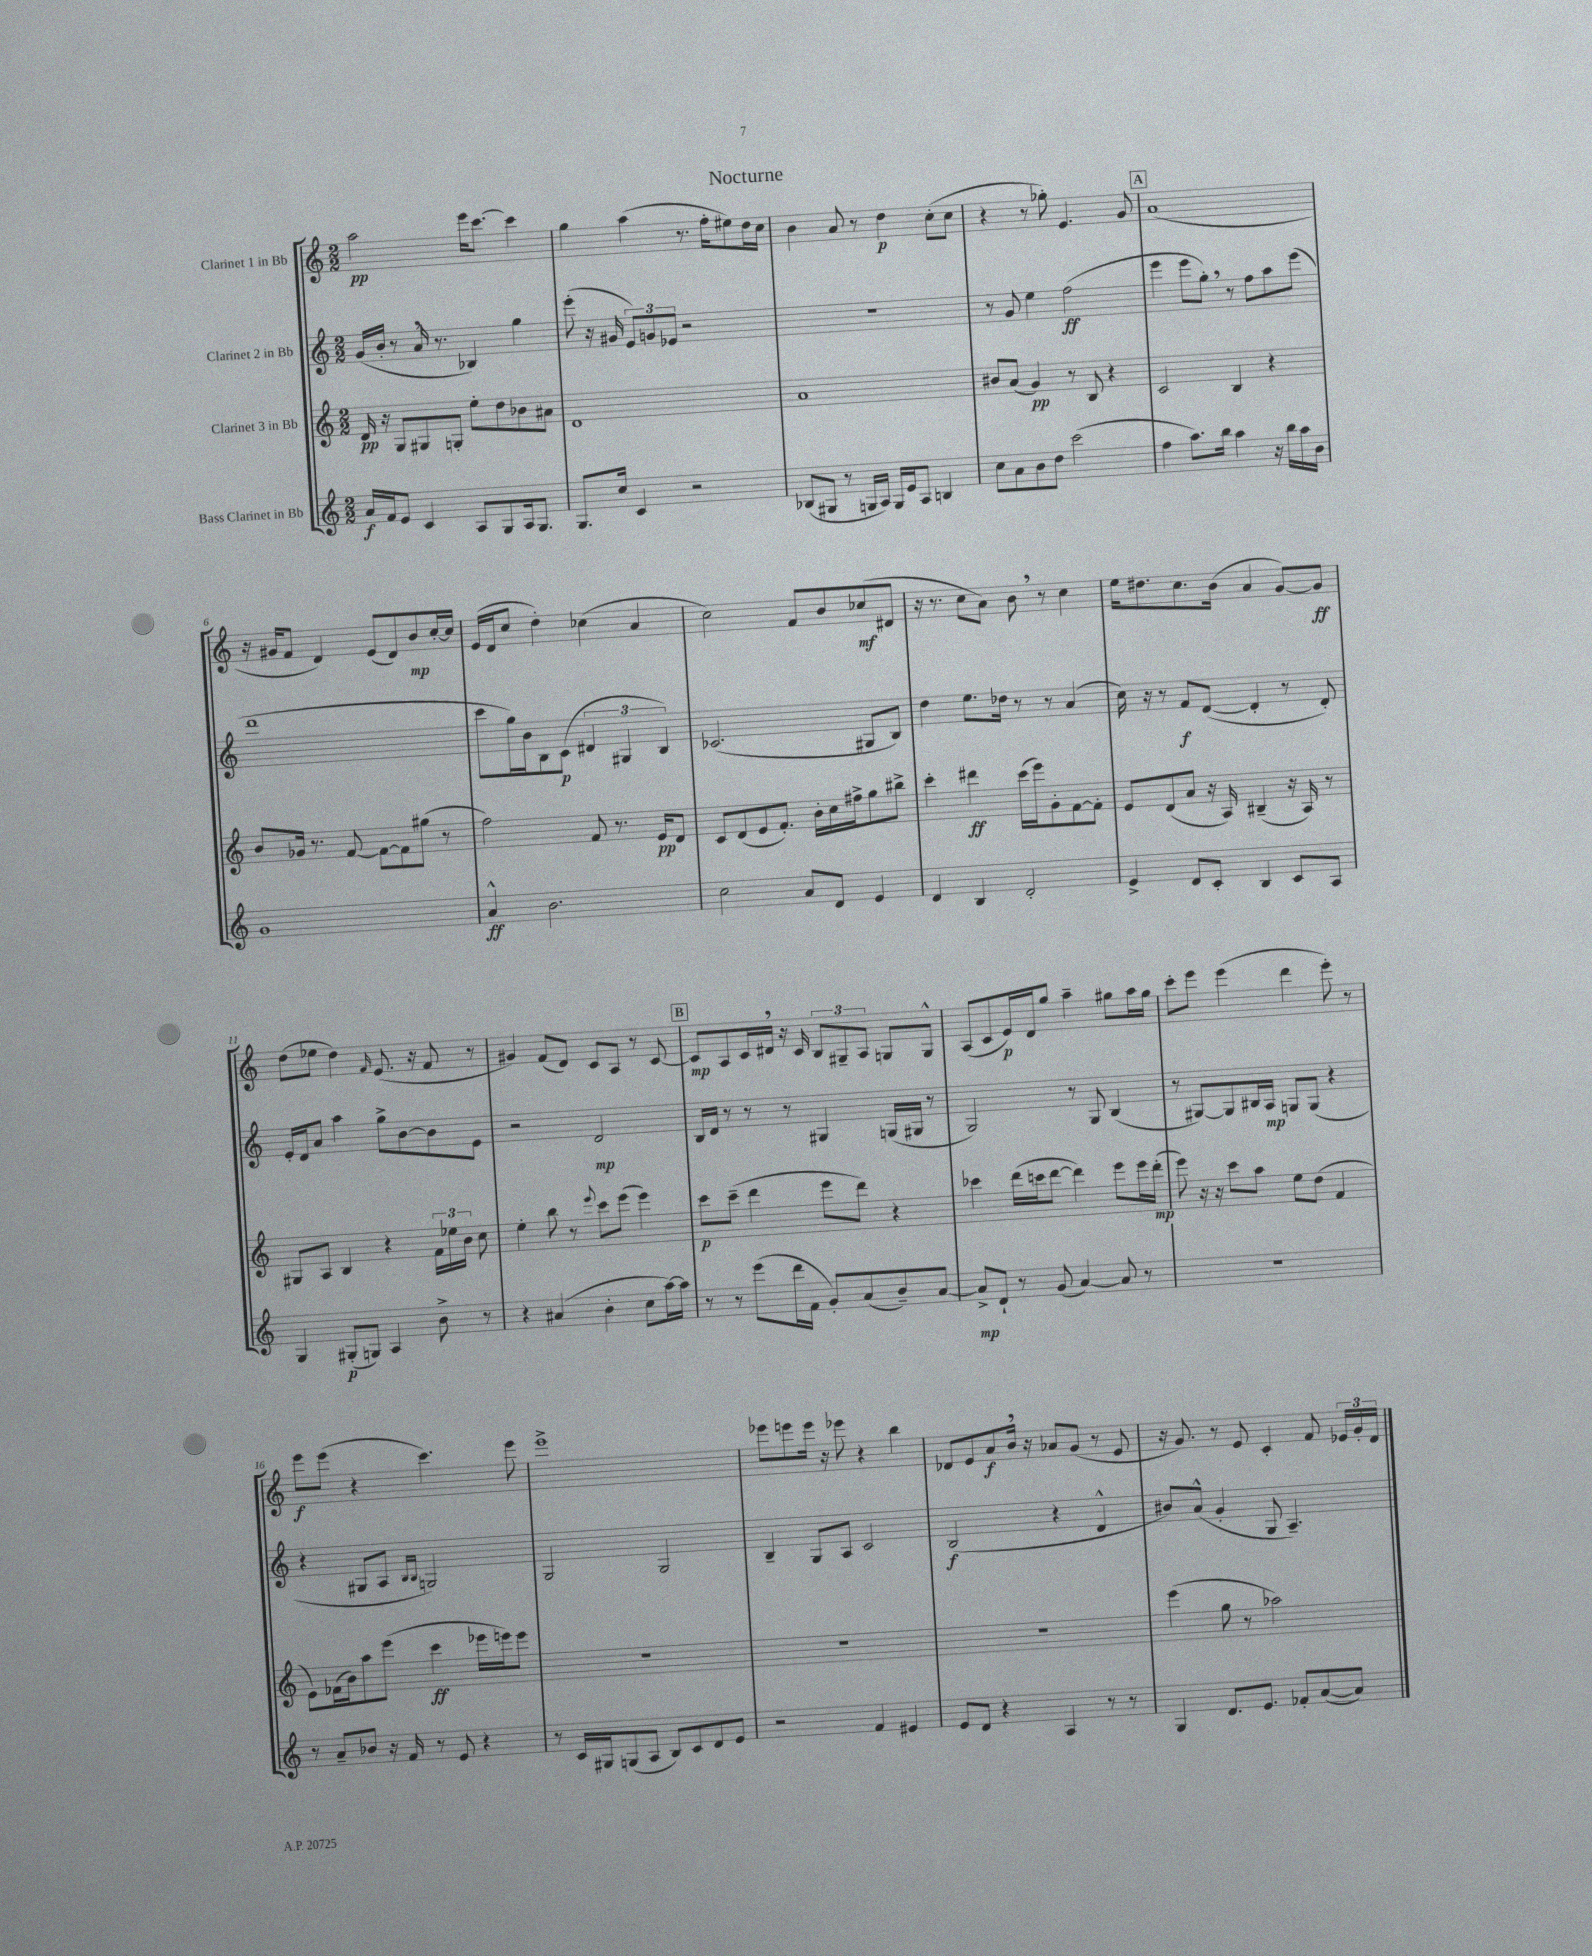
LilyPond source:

\header { title = "Nocturne" }
<<
\new StaffGroup <<
\new Staff = "s0" \with { instrumentName = "Clarinet 1 in Bb" } {
    \clef treble \key c \major \numericTimeSignature \time 2/2
    \autoBeamOff a''2\pp e'''16[ c'''8.]~ c'''4 |
    g''4 a''4( r8. f''16[-. eis''8) d''16 c''16] |
    b'4 a'8 r8 d''4\p c''8[-.( c''8] |
    r4 r8 ges''8-.) e'4. g'8 |
    \mark \markup { \box "A" } a'1( |
    r16 gis'16[ f'8] d'4) e'8[( d'8) b'8\mp c''16~-. c''16] |
    e'16[( d'16 c''8] d''4-.) ces''4( a'4 |
    c''2) f'8[ b'8 ces''8\mf( dis'8] |
    r16 r8. c''8[ a'8]) b'8 \breathe r8 c''4 |
    e''16[ dis''8. c''8. b'16]( a'4 g'8[~) g'8]\ff |
    d''8[( ees''8] d''4) \grace { f'16 } e'8.( r16 f'8 r8 |
    gis'4) f'8[( d'8]) c'8[ a8] r8 c'8~ |
    \mark \markup { \box "B" } c'8[\mp a8 c'16 dis'16] \breathe r16 c'16 \tuplet 3/2 { b8[ gis8-- a8] } g8[ g8]-^ |
    a8[( c'8 e'16\p) d'16 g''8] a''4-- gis''8[ a''16 gis''16] |
    c'''8[-. e'''8] e'''4( d'''4 e'''8-.) r8 |
    e'''8[\f e'''8]( r4 c'''4.) e'''8 |
    e'''1-> |
    ees'''8[ e'''8 e'''16] r16 ees'''8 r4 b''4 |
    des'8[ e'8 a'8\f b'16] \breathe r16 aes'8[ g'8]( r8 e'8 |
    r16 g'8.) r8 e'8 c'4-. f'8 \tuplet 3/2 { ees'16[ g'16-. d'16] } \bar "|." |
}
\new Staff = "s1" \with { instrumentName = "Clarinet 2 in Bb" } {
    \clef treble \key c \major \numericTimeSignature \time 2/2
    \autoBeamOff g'16[( b'16]-. r8 a'16 \breathe r8. bes4) g''4 |
    e'''8-.( r16 gis'16 \tuplet 3/2 { e'8[) g'8 ees'8] } r2 |
    R1 |
    r8 g'8 e''4 f''2\ff( |
    \mark \markup { \box "A" } e'''4 e'''8[ g''8]-.) \breathe r8 f''8[ a''8 e'''8]( |
    d'''1 |
    c'''8[ g''16) b'16 b8 c'8]\p( \tuplet 3/2 { dis'4 gis4 b4) } |
    ces'2.( gis8[ b8]) |
    d''4 e''8.[ des''16] r8 r8 a'4( |
    c''16) r16 r8 f'8[\f d'8]~( d'4-. r8 d'8-.) |
    e'16[-. d'16 a'8] a''4 g''8[-> b'8~ b'8 e'8] |
    r2 d'2\mp |
    \mark \markup { \box "B" } b16[ d'16] r8 r8 r8 gis4 g16[( gis16] r8 |
    g2) r8 g8 b4( |
    r8 gis8[~) gis8 bis16 a16]\mp g8[ g8]( r4 |
    r4 gis8[ a8] \grace { b16[ b16] } g2) |
    g2 g2 |
    b4-- g8[ a8] c'2 |
    b2\f( r4 d'4-^ |
    bis'8[) a'8]-^( g'4-. g8 a4.--) \bar "|." |
}
\new Staff = "s2" \with { instrumentName = "Clarinet 3 in Bb" } {
    \clef treble \key c \major \numericTimeSignature \time 2/2
    \autoBeamOff d'16\pp r16 g8[ gis8 g8]-. e''8[-. d''8 bes'8 ais'8] |
    d'1 |
    a'1 |
    bis'8[ a'8]( g'4\pp) r8 b8 r4 |
    \mark \markup { \box "A" } c'2 b4 r4 |
    b'8[ ges'16] r8. f'8~ f'8[~ f'8 gis''8]( r8 |
    f''2) f'8 r8. e'16[\pp d'8] |
    c'8[ d'8( e'8 f'8.]-.) b'16[-. c''16 fis''16-> g''8 bis''8]-> |
    c'''4-. dis'''4\ff c'''16[( e'''16) g'8-. f'8~ f'8]-. |
    e'8[ d'8( a'8] r16 a16) bis4--( r16 a16) r8 |
    gis8[ a8] b4 r4 \tuplet 3/2 { f'16[ ees''16 b'16] } c''8 |
    e''4-. b''8 r8 \appoggiatura { e'''8 } c'''8[ e'''8]( e'''4) |
    \mark \markup { \box "B" } c'''8[\p c'''8]--( d'''4 e'''8[ d'''8]) r4 |
    ces'''4 d'''16[( c'''16 d'''8]~ d'''4) e'''8[ e'''16 d'''16]-.\mp( |
    e'''8) r16 r16 c'''8[ a''8] e''8[ d''8]( f'4 |
    e'8[) fes'16( b'16) a''8 e'''8]( c'''4\ff ees'''16[ e'''16) e'''8] |
    R1 |
    R1 |
    R1 |
    e'''4( g''8 r8 aes''2) \bar "|." |
}
\new Staff = "s3" \with { instrumentName = "Bass Clarinet in Bb" } {
    \clef treble \key c \major \numericTimeSignature \time 2/2
    \autoBeamOff a'16[\f f'16 e'8] c'4 a8[ g8 a16 g8.] |
    g8.[ c''16] c'4 r2 |
    bes8[( gis8] r8 g16[ a16]) g16[ e'16 a8] b4 |
    c''8[ a'8 b'8 d''8] c'''2( |
    \mark \markup { \box "A" } f''4 a''8.[) b''16] a''4 r16 b''16[ a''16 b'16] |
    g'1 |
    a'4-^\ff b'2. |
    c''2 a'8[ d'8] e'4 |
    d'4 b4 d'2-. |
    e'4-> d'8[ c'8]-. b4 c'8[ a8] |
    g4 gis8[-.\p( g8]) a4 b'8-> r8 |
    r4 ais'4( b'4-. c''8[ a''16~) a''16] |
    \mark \markup { \box "B" } r8 r8 e'''8[( d'''16 f'16] g'8[-.) a'8( b'8--) a'8]~ |
    a'8[->\mp d'8]-! r8 g'8( a'4~) a'8 r8 |
    r1 |
    r8 a'8[-- bes'8] r16 f'16 r8 e'8 r4 |
    r8 c'16[ gis16 g8( a8] b8[) c'8 d'8 e'8] |
    r2 f'4 eis'4 |
    e'8[ d'8] r4 a4 r8 r8 |
    g4 d'8.[ e'8.] fes'8[-. a'8~( a'8]) \bar "|." |
}
>>
>>
